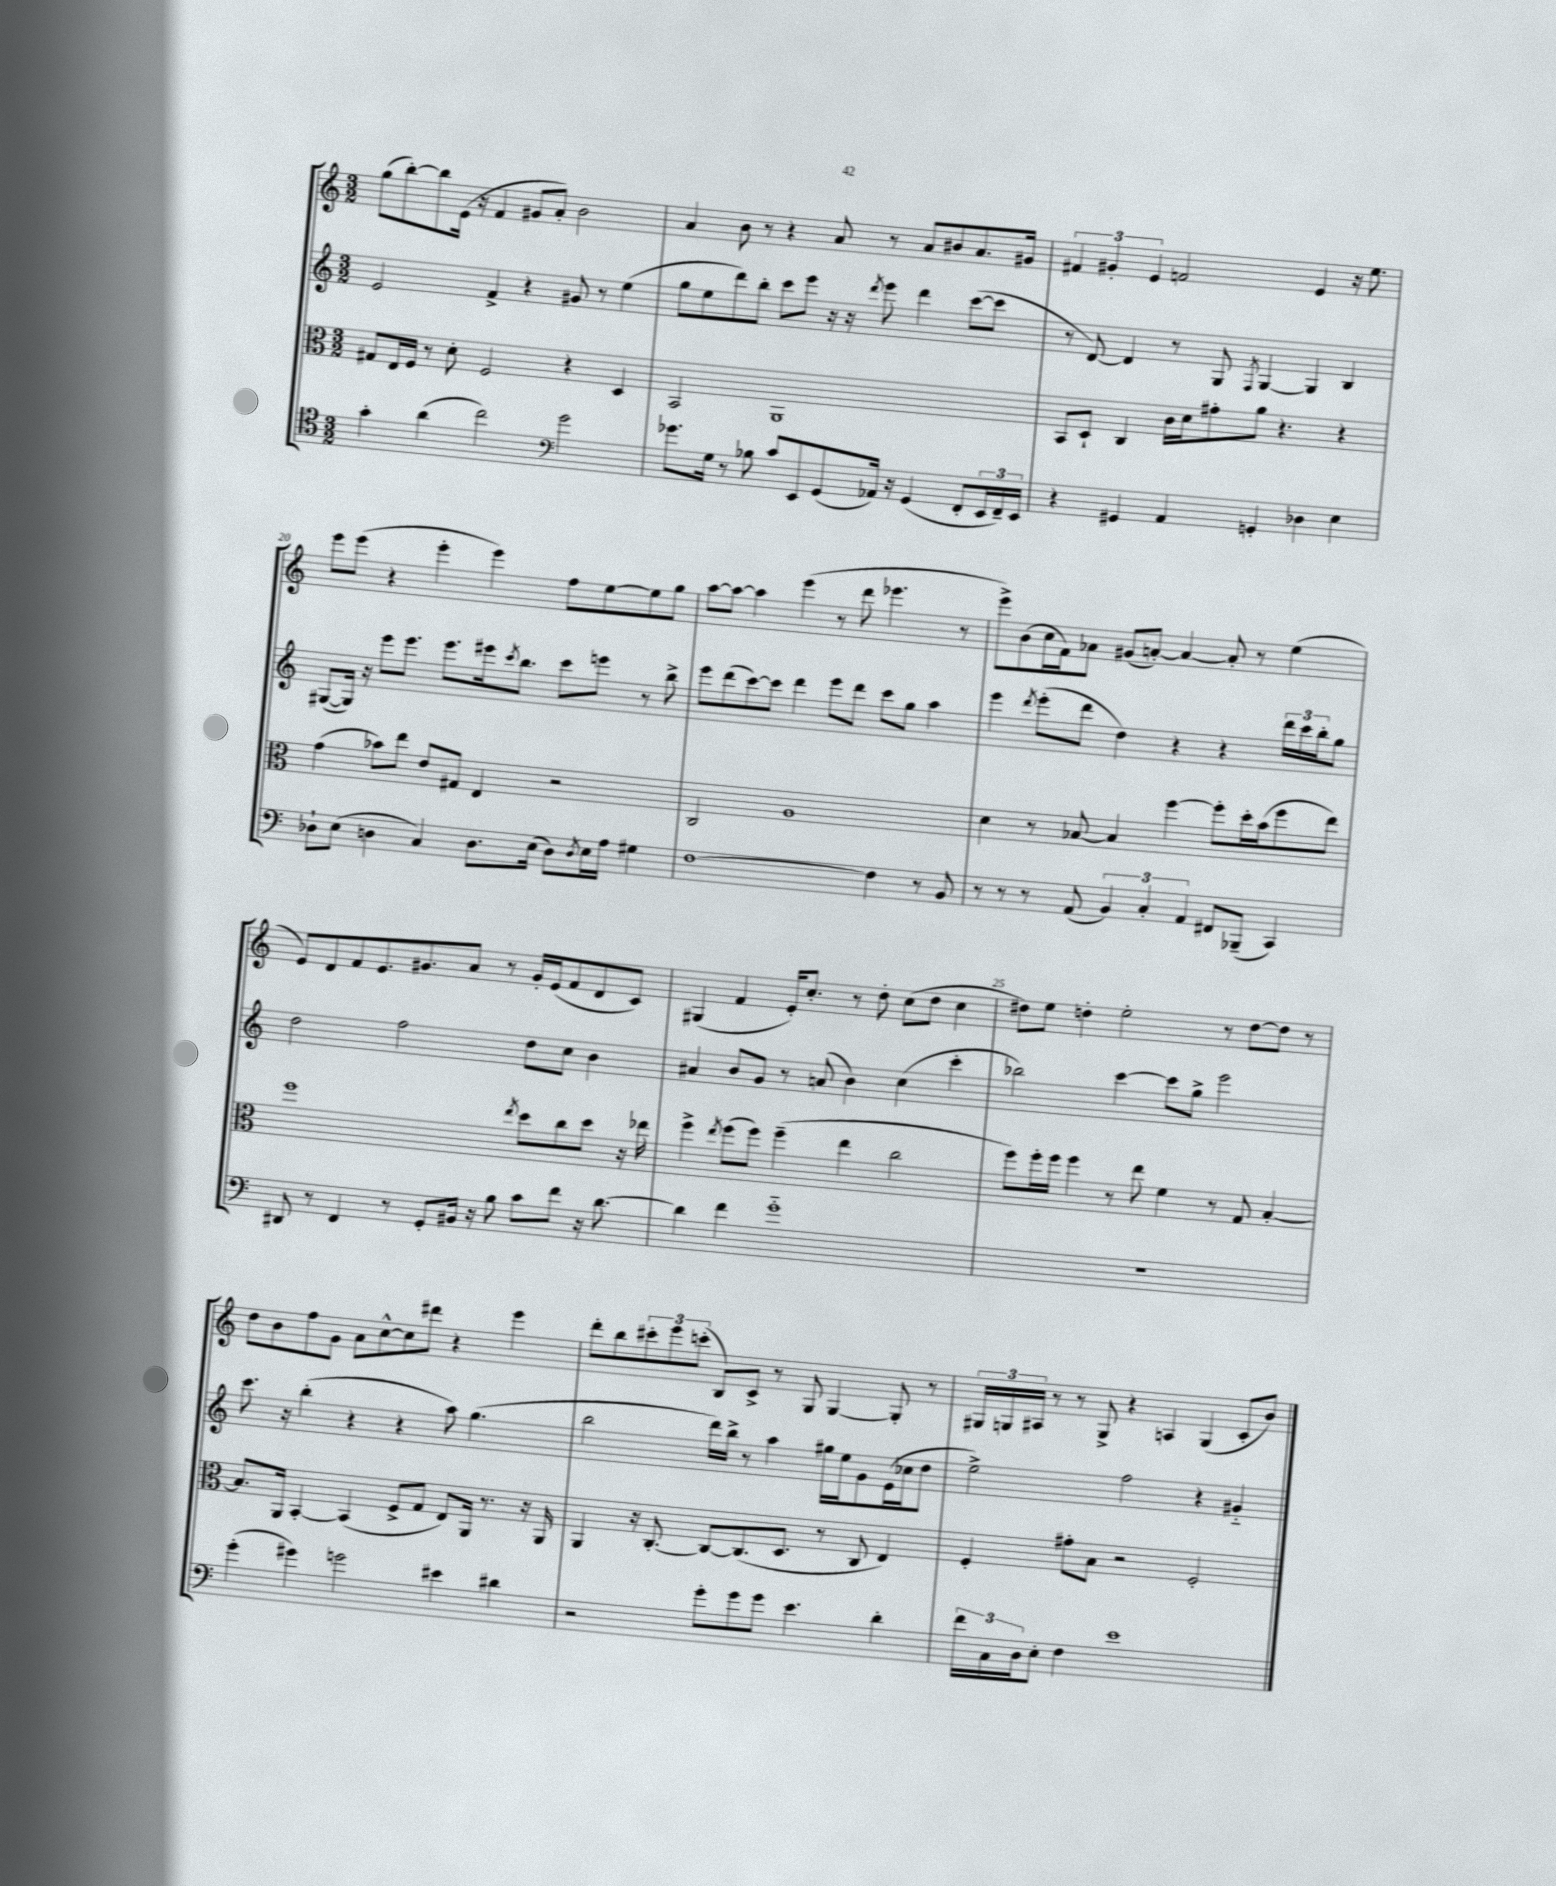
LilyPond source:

<<
\new StaffGroup <<
\new Staff = "s0" {
    \clef treble \key c \major \numericTimeSignature \time 3/2
    g''8( b''8~-.) b''8 e'16( r16 f'4 gis'8 a'8-.) b'2 |
    a'4 b'8 r8 r4 a'8 r8 a'8 bis'8 a'8. gis'16 |
    \tuplet 3/2 { fis'4 gis'4-. e'4 } f'2 e'4 r16 e''8. |
    e'''8 e'''8( r4 e'''4-. e'''4) f''8 e''8~ e''8 g''8 |
    a''8~ a''8~ a''4 e'''4( r8 d'''8 ees'''4. r8 |
    e'''8->) b'8( c''16 f'16) aes'8 gis'8( a'8~-.) a'4~ a'8-. r8 e''4( |
    e'8) d'8 f'8 e'8. gis'8. a'8 r8 gis'16-. e'16( f'8 d'8 c'8) |
    gis4( f'4 e'16-.) c''8.-. r8 d''8-. c''8( d''8 c''4 |
    dis''8) e''8 d''4-. e''2-. r8 d''8~ d''8 r8 |
    d''8 b'8 f''8 g'8 a'8 c''8~-^ c''8 dis'''8 r4 e'''4 |
    d'''8-. b''8 \tuplet 3/2 { cis'''8-. e'''8 c'''8-.( } b8) c'8-> r8 g8 g4~ g8-. r8 |
    \tuplet 3/2 { gis16 g16 ais16 } r8 r8 g8-> r4 a4 g4( c'8-. b'8) \bar "|." |
}
\new Staff = "s1" {
    \clef treble \key c \major \numericTimeSignature \time 3/2
    e'2 f'4-> r4 gis'8 r8 e''4( |
    g''8 e''8 d'''8) b''8-. c'''8 e'''8 r16 r16 \acciaccatura { d'''8 } e'''8 d'''4 c'''8~( c'''8 |
    r8 d'8~) d'4 r8 g8 \acciaccatura { f8 } g4~ g4 b4 |
    gis8~( gis16) r16 e'''8 e'''8. e'''8. eis'''16 \acciaccatura { c'''8 } b''8. c'''8 e'''8 r8 b''8-> |
    e'''8 d'''8( c'''8~) c'''8 d'''4 e'''8 d'''8 c'''8 g''8 a''4 |
    e'''4 \acciaccatura { d'''8 } e'''8-.( d'''8 d''4) r4 r4 \tuplet 3/2 { d'''16 c'''16 b''16-. } g''8 |
    d''2 f''2 d''8 c''8 b'4 |
    ais'4 b'8 g'8 r8 a'8( b'4) c''4( c'''4-. |
    bes''2) c'''4~ c'''8 g''8-> e'''2 |
    c'''8. r16 b''4-.( r4 r4 a''8) g''4.( |
    b''2 d'''16) b''16-> r8 a''4 gis''16 e''16 g'8 e'16( ces''16 d''8 |
    e''2->) f''2 r4 gis'4-_ \bar "|." |
}
\new Staff = "s2" {
    \clef alto \key c \major \numericTimeSignature \time 3/2
    gis8 e16 f16 r8 d'8-. f2 r4 d4 |
    b,2 a,1 |
    b,8 d8-! c4 c'16 d'16 gis'8-. a'8 r4. r4 |
    g'4( bes'8) e''8 e'8 gis8 e4 r2 |
    c2 a1 |
    d'4 r8 bes8~ bes4 f''4~ f''8-. d''16-. b'16( f''8 e''8) |
    f''1 \acciaccatura { e''8 } d''8 c''8 d''8 r16 ees''16 |
    f''4-> \acciaccatura { e''8 } f''8( f''8) f''4--( e''4 c''2 |
    f''8) f''16-. f''16 f''4 r8 e''8 f'4 r8 g8 b4~-. |
    b8. a,16 b,4~-. b,4( f8-> g8 e8) a,16 r8. r16 a,16 |
    a,4 r16 c8.~-. c8~ c8.( d8. r8 c8 e4) |
    f4-. gis'8-. b8 r2 f2-. \bar "|." |
}
\new Staff = "s3" {
    \clef tenor \key c \major \numericTimeSignature \time 3/2
    g'4-. a'4( c''2) \clef bass g'2 |
    ges'8. g16 r8 bes8 c'8 e,8 g,8( aes,16) r16 g,4( f,8-. \tuplet 3/2 { e,16 f,16--) e,16 } |
    r4 gis,4 a,4 g,4-. des4 e4 |
    des8-! e8( d4 c4) d8. e16( d8) \acciaccatura { d8 } e16 a16 gis4 |
    f1~ f4 r8 b,8 |
    r8 r8 r8 a,8( \tuplet 3/2 { b,4) c4-. a,4 } fis,8 bes,,8--( c,4) |
    dis,8 r8 f,4 r8 g,8-. bis,16 r16 b8 c'8 f'8 r16 d'8.~ |
    d'4 f'4 g'1-_ |
    R1. |
    g'4-.( gis'4) g'2 eis'4 dis'4 |
    r2 g'8-. g'8 g'8 e'4. d'4-. |
    \tuplet 3/2 { f'16 c16 d16 } e8-. f4 e'1 \bar "|." |
}
>>
>>
\layout { \context { \Score currentBarNumber = #17 \override BarNumber.break-visibility = ##(#f #t #t) barNumberVisibility = #(every-nth-bar-number-visible 5) } }
